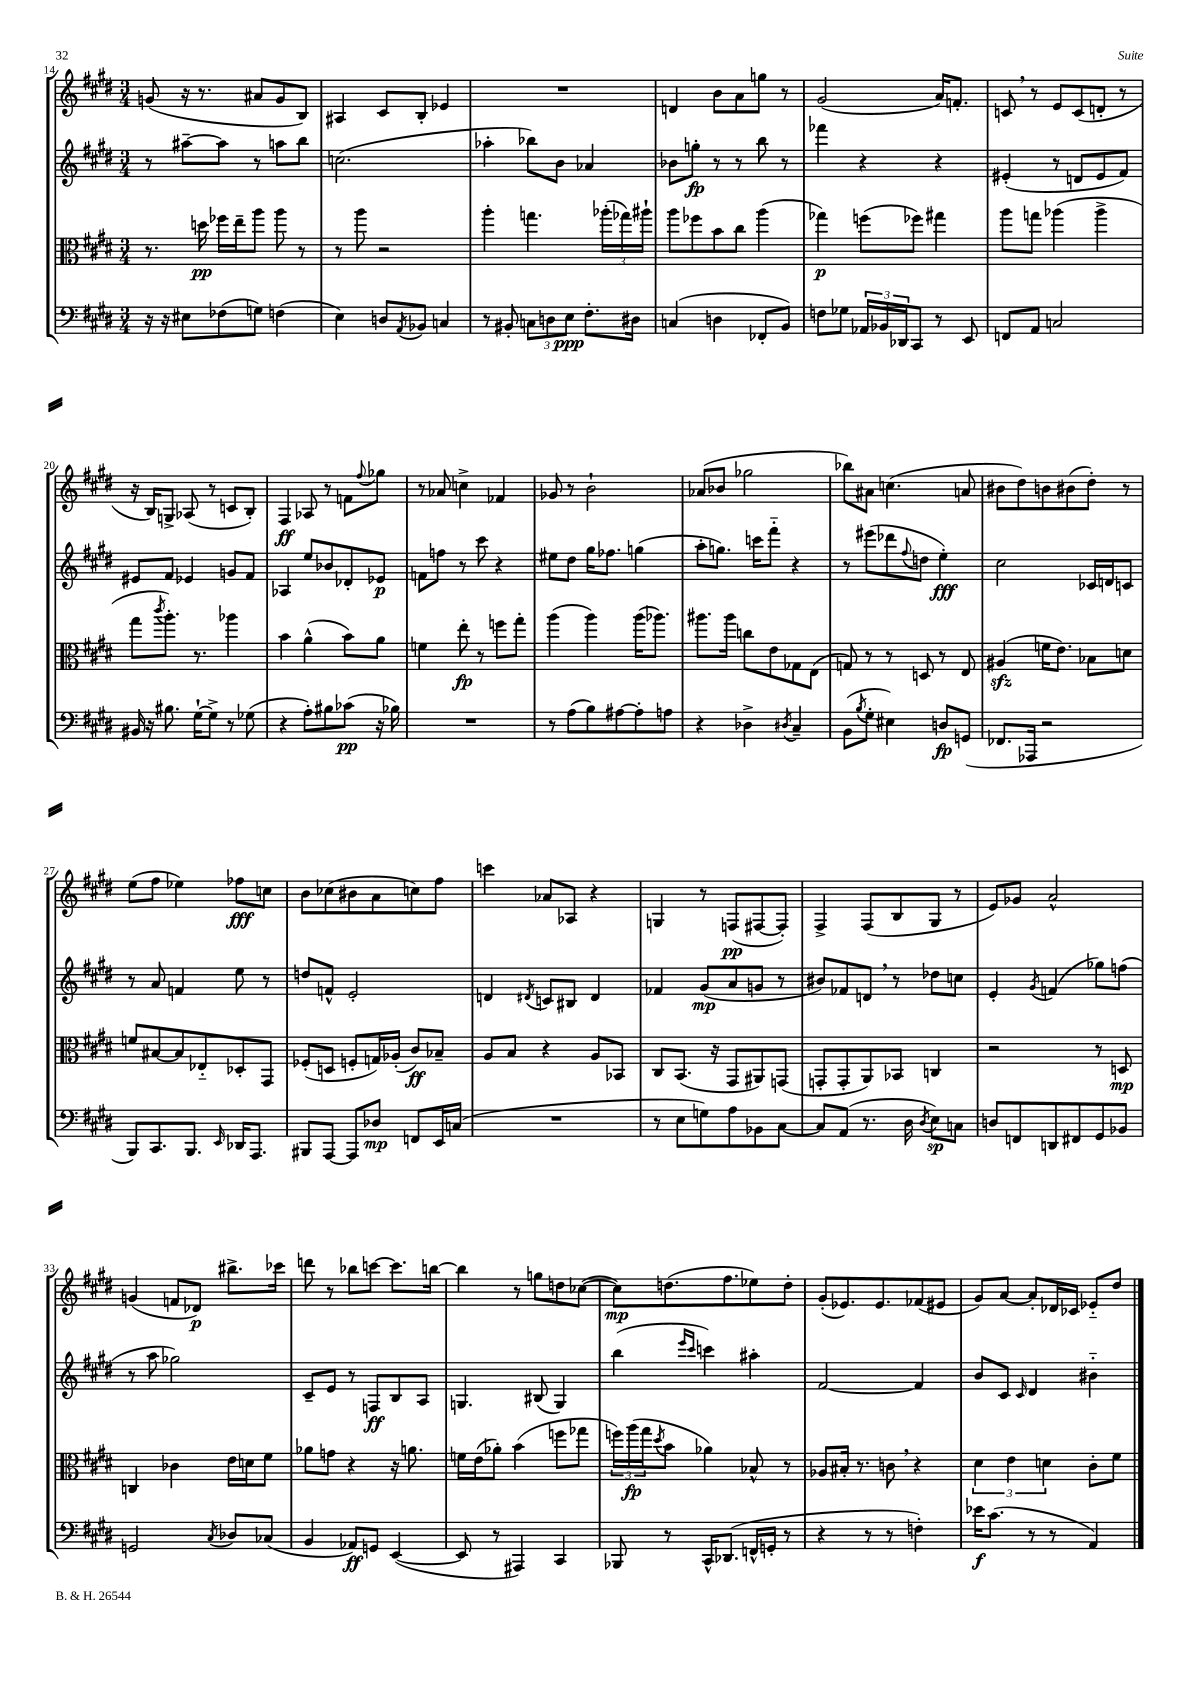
<<
\new StaffGroup <<
\new Staff = "s0" {
    \clef treble \key e \major \numericTimeSignature \time 3/4
    g'8( r16 r8. ais'8 g'8 b8) |
    ais4 cis'8 b8-. ees'4 |
    R2. |
    d'4 b'8 a'8 g''8 r8 |
    gis'2( a'16) f'8.-. |
    c'8 \breathe r8 e'8 c'8( d'8-. r8 |
    r16 b16) g8-> aes8( r8 c'8 b8-.) |
    fis4\ff aes8 r8 f'8 \appoggiatura { fis''8 } ges''8 |
    r8 aes'8 c''4-> fes'4 |
    ges'8 r8 b'2-! |
    aes'8( bes'8 ges''2 |
    bes''8) ais'8 c''4.( a'8 |
    bis'8 dis''8) b'8 bis'8( dis''8-.) r8 |
    e''8( fis''8 ees''4) fes''8\fff c''8 |
    b'8 ces''8( bis'8 a'8 c''8) fis''8 |
    c'''4 aes'8 aes8 r4 |
    g4 r8 f8\pp( fis8~ fis8-.) |
    fis4-> fis8( b8 gis8 r8 |
    e'8) ges'8 a'2-^ |
    g'4( f'8 des'8\p) bis''8.-> ces'''16 |
    d'''8 r8 bes''8 c'''8~ c'''8. b''16~ |
    b''4 r8 g''8 d''8 ces''8~( |
    ces''8\mp) d''8.( fis''8. ees''8) d''8-. |
    gis'8-.( ees'8.) ees'8. fes'8( eis'8 |
    gis'8) a'8~ a'8-. des'16 ces'16 ees'8-_ dis''8 \bar "|." |
}
\new Staff = "s1" {
    \clef treble \key e \major \numericTimeSignature \time 3/4
    r8 ais''8~-- ais''8 r8 a''8 b''8 |
    c''2.( |
    aes''4-. bes''8) b'8 aes'4 |
    bes'8 g''8-.\fp r8 r8 b''8 r8 |
    fes'''4 r4 r4 |
    eis'4-.( r8 d'8 eis'8 fis'8) |
    eis'8 fis'8 ees'4 g'8 fis'8 |
    aes4 e''8 bes'8 des'8-. ees'8\p |
    f'8 f''8 r8 cis'''8 r4 |
    eis''8 dis''8 gis''16 fes''8. g''4( |
    a''8-. g''8.) c'''16 fis'''8-_ r4 |
    r8 eis'''8( des'''8 \appoggiatura { fis''8 } d''8 e''4-.\fff) |
    cis''2 ces'16 d'16 c'8 |
    r8 a'8 f'4 e''8 r8 |
    d''8 f'8-^ e'2-. |
    d'4 \acciaccatura { dis'8 } c'8 bis8 dis'4 |
    fes'4 gis'8\mp( a'8 g'8 r8 |
    bis'8) fes'8 d'8 \breathe r8 des''8 c''8 |
    e'4-. \acciaccatura { gis'8 } f'4( ges''8) f''8( |
    r8 a''8 ges''2) |
    cis'8-- e'8 r8 f8\ff b8 a8 |
    g4. bis8( g4) |
    b''4( \grace { e'''16 cis'''16 } c'''4) ais''4-. |
    fis'2~ fis'4 |
    b'8 cis'8 \grace { cis'16 } dis'4 bis'4-_ \bar "|." |
}
\new Staff = "s2" {
    \clef alto \key e \major \numericTimeSignature \time 3/4
    r8. d''16\pp fes''16 e''16-- a''8 a''8 r8 |
    r8 a''8 r2 |
    a''4-. g''4. \tuplet 3/2 { aes''16-.( ges''16) ais''16-! } |
    a''8 fes''8 b'8 cis''8 a''4( |
    ges''4\p) f''8( fes''8) gis''4 |
    a''8 g''8 aes''4( aes''4-> |
    gis''8 \acciaccatura { cis'''8 } a''8.-.) r8. aes''4 |
    b'4 a'4-^( b'8) a'8 |
    f'4 e''8-.\fp r8 f''8 gis''8-. |
    a''4( a''4) a''16( aes''8.) |
    ais''8. ais''16 c''8 e'8 ges8 e8( |
    g8) r8 r8 d8 r8 e8 |
    ais4\sfz( f'16 e'8.) bes8 d'8 |
    f'8 bis8~ bis8 ees8-_ des8-. gis,8 |
    fes8-.( d8 f8-. g16) aes16-.( cis'8\ff) bes8-- |
    a8 b8 r4 a8 bes,8 |
    cis8 b,8.( r16 gis,8 ais,8) g,8( |
    g,8-. g,8-. a,8) bes,8 c4 |
    r2 r8 d8\mp |
    c4 ces'4 e'16 d'16 fis'8 |
    aes'8 g'8 r4 r16 a'8. |
    f'16 e'16( aes'8-.) b'4( f''8 ges''8 |
    \tuplet 3/2 { f''16) a''16\fp( gis''16 } \acciaccatura { dis''8 } b'8 aes'4) bes8-^ r8 |
    aes8 bis16-. r8. c'8 \breathe r4 |
    \tuplet 3/2 { dis'4 e'4 d'4 } cis'8-. fis'8 \bar "|." |
}
\new Staff = "s3" {
    \clef bass \key e \major \numericTimeSignature \time 3/4
    r16 r16 eis8 fes8( g8) f4( |
    e4) d8 \acciaccatura { a,8 } bes,8 c4 |
    r8 bis,8-. \tuplet 3/2 { c8 d8 e8\ppp } fis8.-. dis16 |
    c4( d4 fes,8-. b,8) |
    f8 ges8 \tuplet 3/2 { aes,16 bes,16 des,16 } cis,8 r8 e,8 |
    f,8 a,8 c2 |
    bis,16 r16 bis8. gis16~-! gis8-> r8 ges8( |
    r4 a8-.) bis8 ces'8\pp( r16 bes16) |
    R2. |
    r8 a8( b8) ais8~ ais8-. a8 |
    r4 des4-> \acciaccatura { dis8 } cis4-- |
    b,8( \acciaccatura { b8 } gis8-. eis4) d8\fp g,8( |
    fes,8. aes,,16 r2 |
    b,,8) cis,8. b,,8. \grace { e,16 } des,16 a,,8. |
    bis,,8 a,,8~ a,,8 des8\mp f,8 e,16 c16( |
    R2. |
    r8 e8 g8) a8 bes,8 cis8~ |
    cis8 a,8( r8. dis16 \acciaccatura { dis8 } e8\sp) c8 |
    d8 f,8 d,8 fis,8 gis,8 bes,8 |
    g,2 \acciaccatura { cis8 } des8 ces8( |
    b,4 aes,8\ff) g,8 e,4~( |
    e,8 r8 ais,,4) cis,4 |
    bes,,8 r8 cis,16-^ des,8.( f,16-^ g,16-. r8 |
    r4 r8 r8 f4-.) |
    ees'16\f cis'8.( r8 r8 a,4) \bar "|." |
}
>>
>>
\layout { \context { \Score currentBarNumber = #14 } }
